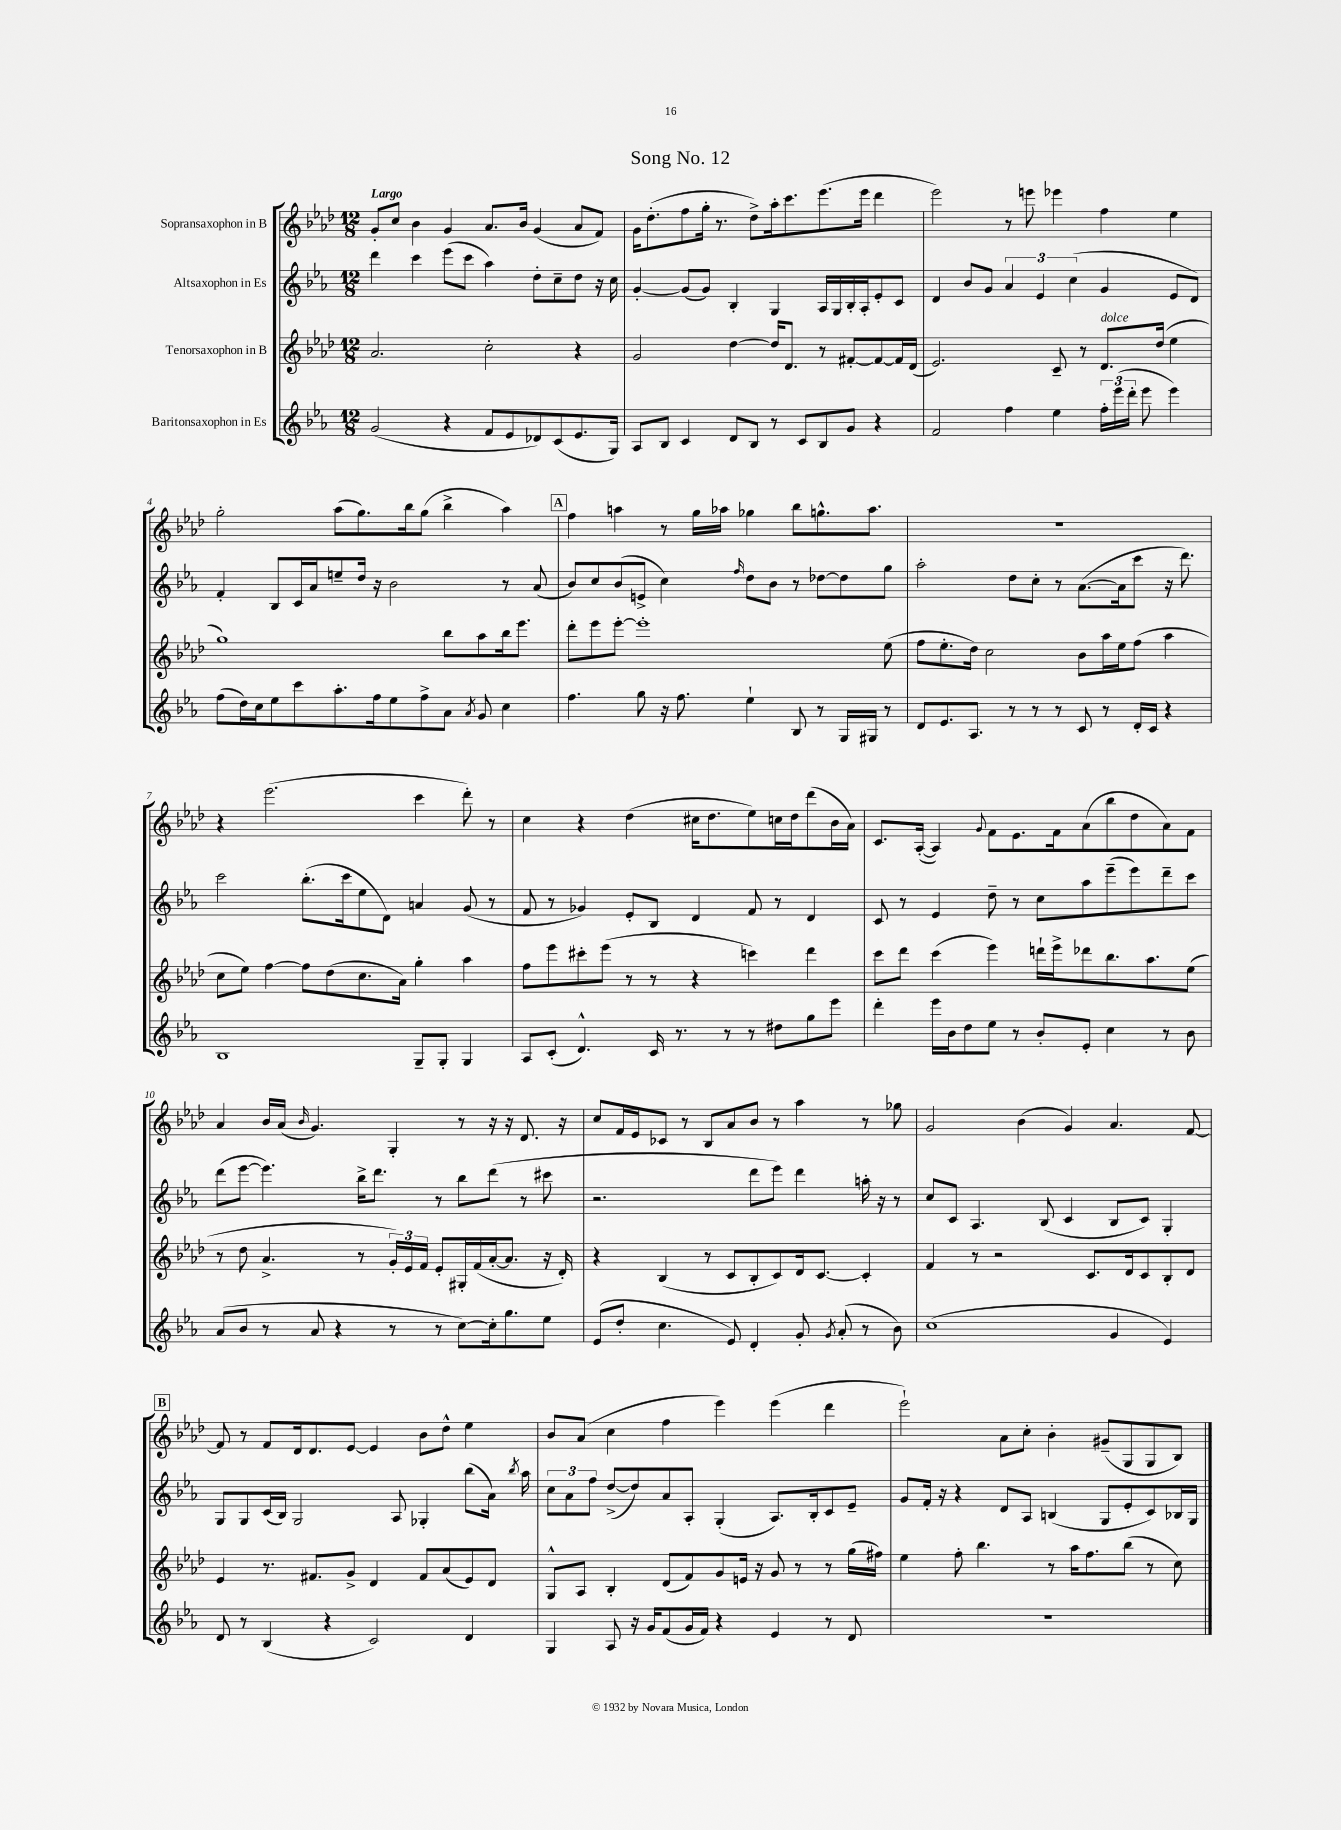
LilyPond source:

\header { title = "Song No. 12" }
<<
\new StaffGroup <<
\new Staff = "s0" \with { instrumentName = "Sopransaxophon in B" } {
    \clef treble \key aes \major \numericTimeSignature \time 12/8 \tempo "Largo"
    \autoBeamOff g'8[-. c''8] bes'4 g'4 aes'8.[ bes'16] g'4( aes'8[ f'8]) |
    g'16[ des''8.-.( f''8 g''16]-. r8. des''8[->) aes''16-. c'''8. ees'''8.( ees'''16] des'''4 |
    ees'''2) r8 e'''8 ees'''4 f''4 ees''4 |
    g''2-. aes''8[( g''8.) bes''16 g''8]( bes''4-> aes''4) |
    \mark \markup { \box "A" } f''4 a''4 r8 g''16[ aes''16] ges''4 bes''8[ g''8.-^ aes''8.] |
    R1. |
    r4 ees'''2.( c'''4 des'''8-.) r8 |
    c''4 r4 des''4( cis''16[ des''8. ees''8) c''16 des''16 des'''8( bes'16 aes'16]) |
    c'8.[ aes16]~-.( aes4) \appoggiatura { g'8 } f'8[ ees'8. f'16 aes'8( bes''8 des''8 aes'8) f'8] |
    aes'4 bes'16[ aes'16]( \grace { bes'16 } g'4.) g4-. r8 r16 r16 des'8. r16 |
    c''8[ f'16 ees'16 ces'8] r8 bes8[ aes'8 bes'8] r8 aes''4 r8 ges''8 |
    g'2 bes'4( g'4) aes'4. f'8~ |
    \mark \markup { \box "B" } f'8 r8 f'8[ des'16 des'8. ees'8]~ ees'4 bes'8[ des''8]-^ ees''4 |
    bes'8[ aes'8]( c''4 f''4 ees'''4) ees'''4( des'''4 |
    ees'''2-!) aes'8[ c''8]-. bes'4-. gis'8[--( g8 g8 bes8]) \bar "|." |
}
\new Staff = "s1" \with { instrumentName = "Altsaxophon in Es" } {
    \clef treble \key ees \major \numericTimeSignature \time 12/8
    \autoBeamOff d'''4 c'''4 ees'''8[( c'''8] aes''4) d''8[-. c''8-- d''8] r16 c''16 |
    g'4~-. g'8[( g'8]) bes4-. g4 aes16[ g16 bes16-. aes16-. ees'8-. c'8] |
    d'4 bes'8[ g'8] \tuplet 3/2 { aes'4 ees'4 c''4( } g'4 ees'8[ d'8]) |
    f'4-. bes8[ c'16 aes'16 e''8-- d''16] r16 bes'2 r8 aes'8( |
    \mark \markup { \box "A" } bes'8[) c''8 bes'8( e'8]-> c''4) \grace { f''16 } d''8[ bes'8] r8 des''8[~ des''8 g''8] |
    aes''2-. d''8[ c''8]-. r8 aes'8.[~( aes'16 c'''8] r16 d'''8.) |
    c'''2 bes''8.[-.( c'''16 ees''8 d'8]) a'4 g'8( r8 |
    f'8 r8 ges'4) ees'8[-. bes8] d'4 f'8 r8 d'4 |
    c'8 r8 ees'4 d''8-- r8 c''8[ aes''8 ees'''8--( ees'''8) d'''8-- c'''8] |
    d'''8[( ees'''8]~ ees'''4.) bes''16[-> d'''8.] r8 bes''8[ d'''8]( r8 cis'''8 |
    r2. d'''8[ ees'''8]) d'''4 a''16-. r16 r8 |
    c''8[ c'8] aes4. bes8( c'4 bes8[ c'8]) g4-. |
    \mark \markup { \box "B" } g8[ g8 c'16( bes16]) g2 aes8 ges4-. bes''8[( aes'16]) \acciaccatura { bes''8 } aes''16 |
    \tuplet 3/2 { c''8[ aes'8 f''8] } d''8[~->( d''8) aes'8 aes8]-. g4-.( aes8.[) bes16-. c'8 ees'8]-- |
    g'8[ f'16]-. r16 r4 d'8[ aes8] b4( g8[ ees'8-. c'8) bes16 g16] \bar "|." |
}
\new Staff = "s2" \with { instrumentName = "Tenorsaxophon in B" } {
    \clef treble \key aes \major \numericTimeSignature \time 12/8
    \autoBeamOff aes'2. c''2-. r4 |
    g'2 des''4~ des''16[ des'8.] r8 fis'8[~-. fis'8~ fis'16 des'16]( |
    ees'2.) c'8-- r8 des'8.[^\markup { \italic "dolce" } des''16]( ees''4 |
    g''1) bes''8[ aes''8 bes''16 ees'''8.] |
    \mark \markup { \box "A" } des'''8[-. ees'''8 ees'''8]~-. ees'''1-. ees''8( |
    f''8[ ees''8.-. des''16]) c''2 bes'8[ aes''16 ees''16 f''8]( aes''4 |
    c''8[ ees''8]) f''4~ f''8[ des''8( c''8. aes'16]) g''4-. aes''4 |
    f''8[ ees'''8 cis'''8-. ees'''8]( r8 r8 r4 c'''4) des'''4 |
    c'''8[ des'''8] c'''4( ees'''4) d'''16[-! ees'''16-> des'''8 bes''8. aes''8. ees''8]( |
    r8 des''8 aes'4.-> r8 \tuplet 3/2 { g'16[-.) ees'16 f'16] } ees'8[-. gis16-. f'16( aes'16~-. aes'8.] r16 des'16-.) |
    r4 bes4( r8 c'8[ bes8-. c'8) des'16 c'8.]~ c'4-. |
    f'4 r8 r2 c'8.[ des'16 c'8 bes8-. des'8] |
    \mark \markup { \box "B" } ees'4 r8. fis'8.[ g'8]-> des'4 fis'8[ aes'8( ees'8) des'8] |
    g8[-^ aes8] bes4-. des'8[( f'8) g'8 e'16] r16 g'8 r8 r8 g''16[( fis''16]) |
    ees''4 f''8-. bes''4. r8 aes''16[ f''8. bes''8]( r8 c''8) \bar "|." |
}
\new Staff = "s3" \with { instrumentName = "Baritonsaxophon in Es" } {
    \clef treble \key ees \major \numericTimeSignature \time 12/8
    \autoBeamOff g'2( r4 f'8[ ees'8 des'8) c'8( ees'8. g16]) |
    aes8[ bes8] c'4 d'8[ bes8] r8 c'8[ bes8 g'8] r4 |
    f'2 f''4 ees''4 \tuplet 3/2 { f''16[-. ees'''16( d'''16]-. } ees'''8 ees'''4) |
    f''8[( d''16) c''16 ees''8 c'''8 aes''8.-. f''16 ees''8 f''8-> aes'8] \acciaccatura { aes'8 } g'8 c''4 |
    \mark \markup { \box "A" } f''4. g''8 r16 f''8. ees''4-! bes8 r8 g16[ gis16] r8 |
    d'8[ ees'8. aes8.] r8 r8 r8 c'8 r8 d'16[-. c'16] r4 |
    bes1 g8[-- g8]-. g4 |
    aes8[ c'8]-.( d'4.-^) c'16 r8. r8 r8 dis''8[ g''8 ees'''8] |
    d'''4-. ees'''16[ bes'16 d''8 ees''8] r8 bes'8[-. ees'8]-. c''4 r8 bes'8 |
    aes'8[( bes'8] r8 aes'8 r4 r8 r8 c''8[~) c''16-. g''8. ees''8] |
    ees'8[( d''8]-. c''4. ees'8) d'4-. g'8-. \acciaccatura { g'8 } aes'8-.( r8 bes'8) |
    c''1( g'4 ees'4) |
    \mark \markup { \box "B" } d'8 r8 bes4( r4 c'2) d'4 |
    g4 aes8 r16 g'16[ f'8( g'16 f'16]) r4 ees'4 r8 d'8 |
    R1. \bar "|." |
}
>>
>>
